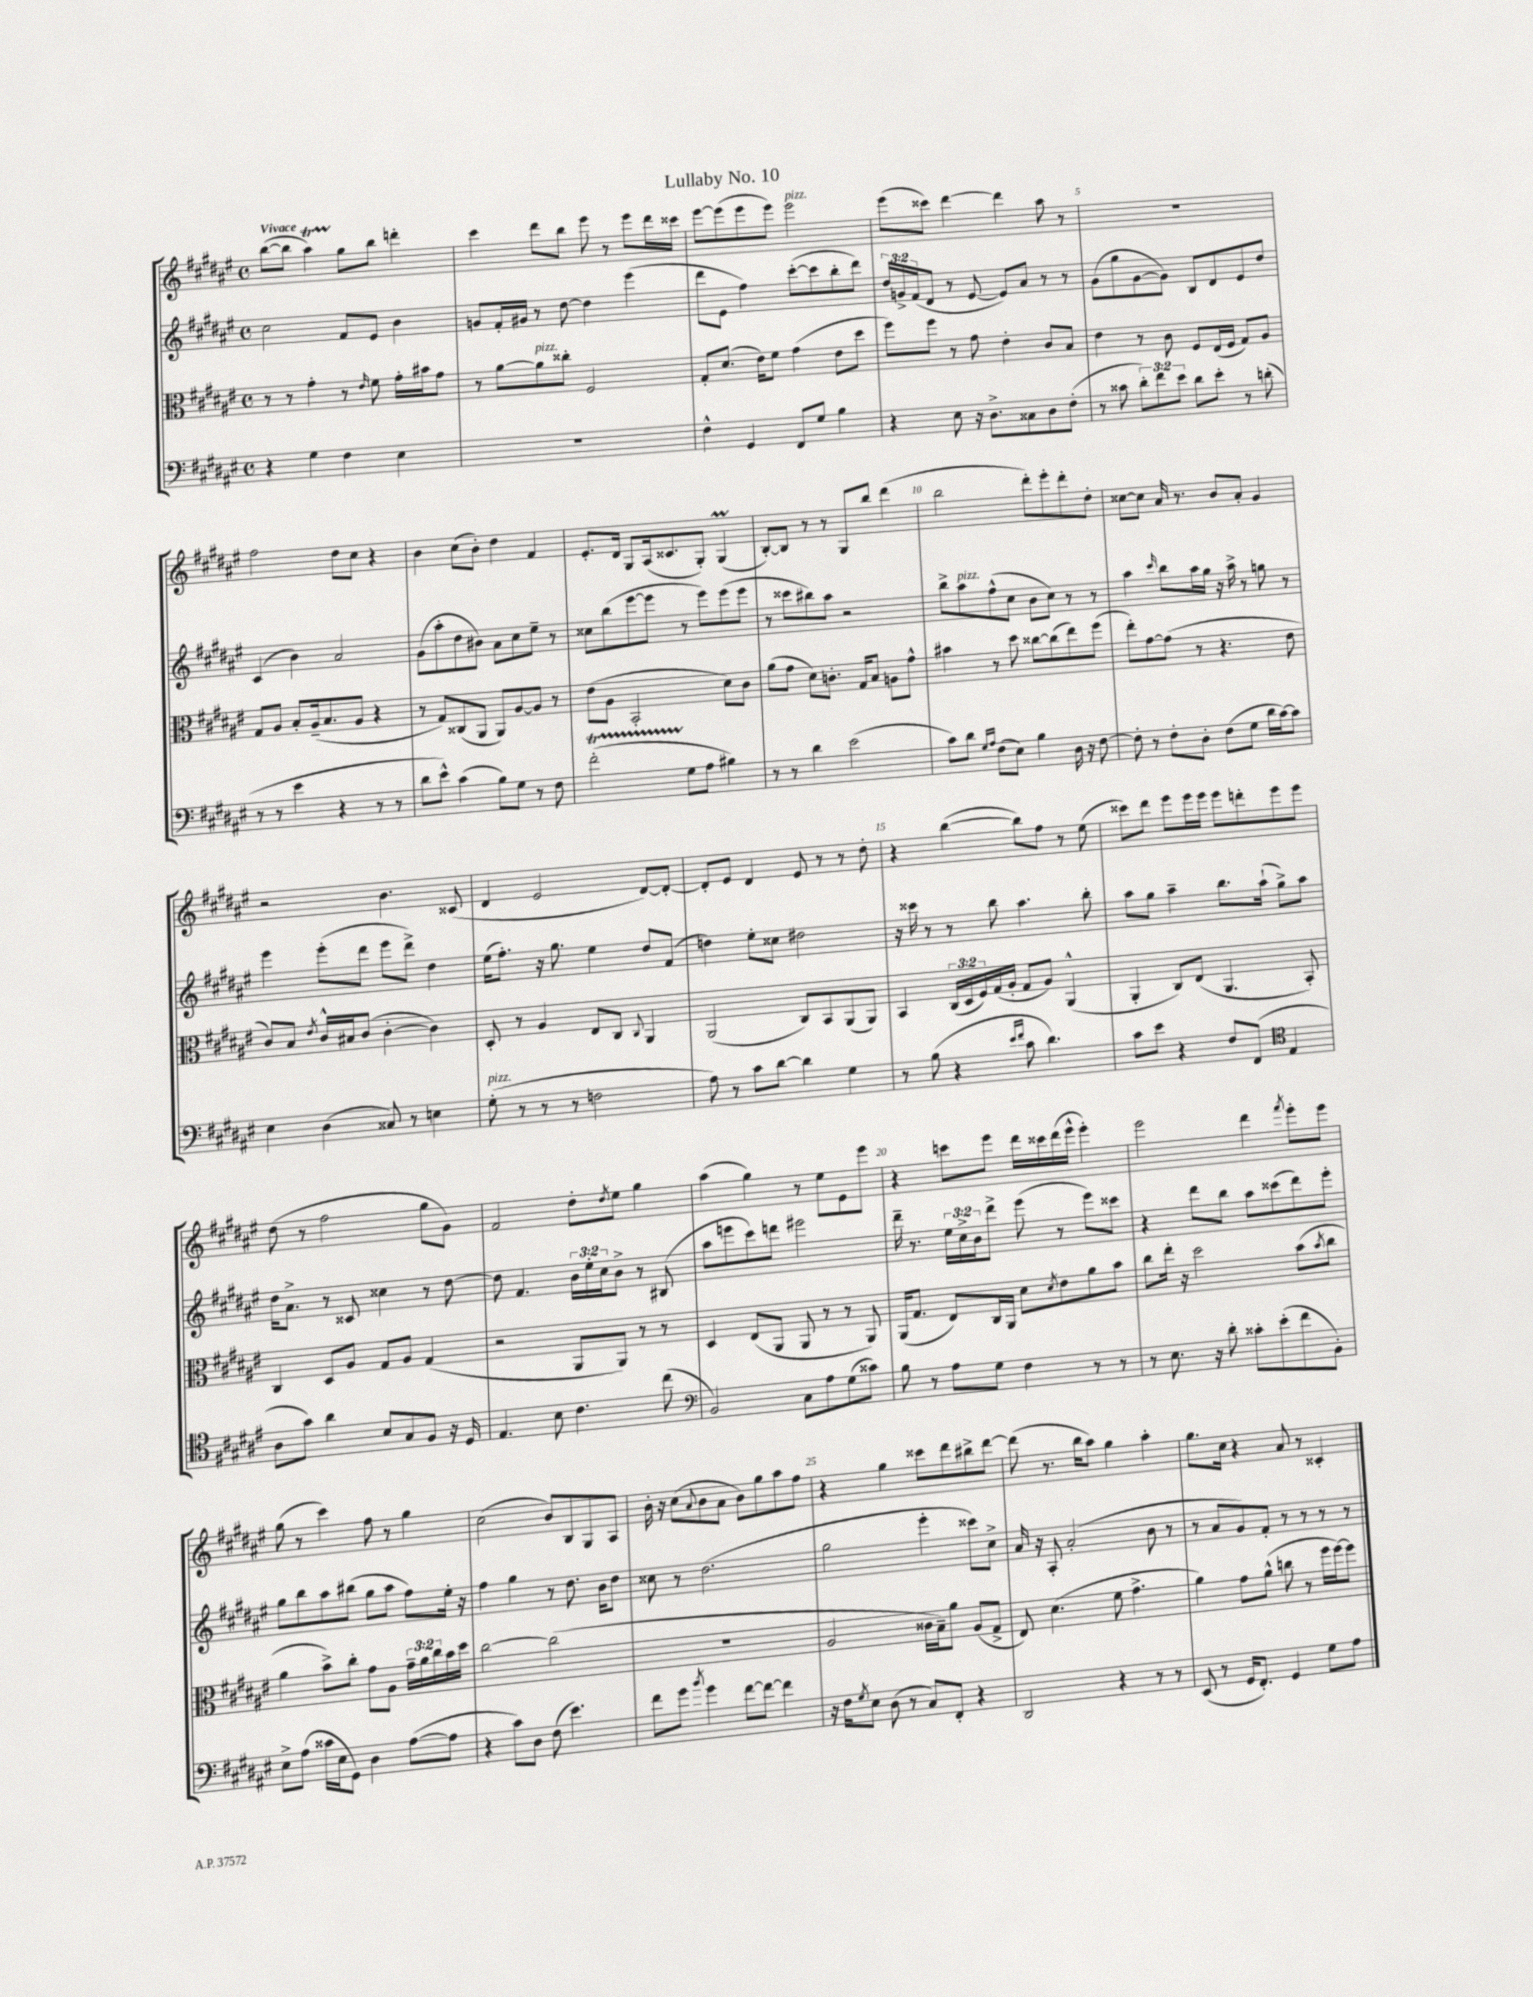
\header { title = "Lullaby No. 10" }
<<
\new StaffGroup <<
\new Staff = "s0" {
    \clef treble \key fis \major \defaultTimeSignature \time 4/4 \tempo "Vivace"
    b''8~( b''8 ais''4\startTrillSpan) gis''8\stopTrillSpan b''8 d'''4-. |
    cis'''4 dis'''8 b''8 eis'''8 r8 eis'''8 dis'''16 cisis'''16 |
    eis'''8~ eis'''8( eis'''8 eis'''8) eis'''2^\markup { \italic "pizz." } |
    eis'''8( cisis'''8) dis'''4~ dis'''4 ais''8 r8 |
    R1 |
    fis''2 dis''8 cis''8 r4 |
    b'4 cis''8( b'8-.) dis''4 fis'4 |
    eis'8.-. dis'16 gis8 ais16( cisis'8. gis8-.) gis4\prall( |
    b8~-.) b8 r8 r8 gis8 b''8 dis'''4( |
    b''2 dis'''8-.) eis'''8-. dis'''8-. dis''8-. |
    cisis''8~ cisis''8 ais'16 r8. b'8 ais'8-. gis'4 |
    r2 b'4. cisis'8( |
    dis'4 eis'2 dis'8~) dis'8~-. |
    dis'8-. eis'8 dis'4 eis'8 r8 r8 dis''8-. |
    r4 b''4~( b''8) fis''8 r8 eis''8( |
    cisis'''8) dis'''8 eis'''8 eis'''16 eis'''16 eis'''8 d'''8-. eis'''8 eis'''8 |
    dis''8( r8 fis''2 gis''8 gis'8) |
    fis'2 dis''8-. \acciaccatura { dis''8 } eis''8 gis''4 |
    ais''4( gis''4) r8 eis''8 eis'8 eis'''8 |
    r4 c'''8 eis'''8 dis'''16 cisis'''16 dis'''16( eis'''16-^ eis'''4-.) |
    eis'''2 dis'''4 \acciaccatura { fis'''8 } eis'''8-. eis'''8 |
    gis''8( r8 cis'''4) fis''8 r8 gis''4 |
    cis''2( b'8) b8 gis8 ais8 |
    b'16-. r16 cis''8( \appoggiatura { ais'8 } b'8 ais'8 b'8) gis''8 ais''8 fis''8 |
    r4 gis''4 cisis'''8 dis'''8 bis''8-> dis'''8~ |
    dis'''8( r8. b''16 ais''8) gis''4 ais''4-. |
    gis''8. cis''16 r4 ais'8 r8 cisis'4-. \bar "|." |
}
\new Staff = "s1" {
    \clef treble \key fis \major \defaultTimeSignature \time 4/4 \override Staff.TupletNumber.text = #tuplet-number::calc-fraction-text
    cis''2 fis'8 eis'8 b'4 |
    g'8 fis'16-. gis'16 r8 dis''8~ dis''4 eis'''4( |
    dis'''8 eis'8 fis''4) cis'''8~-.( cis'''8 b''8-. dis'''8) |
    \tuplet 3/2 { dis''16 g'16-> fis'16( } dis'8 r8 eis'8~ eis'8) ais'8 r8 r8 |
    gis'8( gis''8 gis'8~ gis'8) b8 dis'8 eis'8 dis''8 |
    cis'4( b'4) ais'2 |
    gis'8( ais''8-. dis''8 bis'8) ais'8 cis''8 eis''8-- r8 |
    cisis''8 b''8( eis'''8~ eis'''8 r8 eis'''8) eis'''8( eis'''8 |
    r8 cisis'''8 bis''8) ais''8 r2 |
    b''8-> ais''8^\markup { \italic "pizz." } fis''8-^( cis''8 b'8 cis''8) r8 r8 |
    ais''4 \grace { cis'''16 } b''8 ais''16 gis''16 r16 ais''16-> r8 g''8 r8 |
    eis'''4 eis'''8-.( dis'''8 eis'''8 dis'''8->) dis''4 |
    eis''16( fis''8.-.) r16 gis''8. eis''4 dis''8 fis'8( |
    d''4) eis''8-. cisis''8 dis''2 |
    r16 cisis'''16 r8 r8 b''8 ais''4. b''8-. |
    ais''8 gis''8 ais''4-- b''8. ais''16-!( gis''8->) ais''8 |
    dis''16 ais'8.-> r8 cisis'8 cisis''4 r8 dis''8~ |
    dis''8 fis'4. \tuplet 3/2 { b'16 eis''16-. cis''16 } b'8-> r8 bis8( |
    ais''8 e'''8 cis'''8) d'''8 eis'''2 |
    dis'''16-- r8. \tuplet 3/2 { eis''16 cis''16-> b'16 } dis'''8-> eis'''8( r8 eis'''8) cisis'''8 |
    r4 dis'''8 b''8 ais''8 cisis'''8( dis'''8) eis'''8-. |
    gis''8 b''8 ais''8 bis''8( gis''8 ais''8 fis''8) eis''16-. r16 |
    fis''4 gis''4 r8 dis''8. b'16 dis''8 |
    cisis''8 r8 dis''2.( |
    gis''2 eis'''4-. cisis'''8) cis''8-> |
    ais'16 r16 ais8-. ais'2-.( b'8 r8 |
    r8 ais'8 gis'8) fis'8-. r8 r8 r8 r8 \bar "|." |
}
\new Staff = "s2" {
    \clef alto \key fis \major \defaultTimeSignature \time 4/4 \override Staff.TupletNumber.text = #tuplet-number::calc-fraction-text
    r8 r8 gis'4-. r8 \grace { eis'16 } fis'8 gis'16-. bis'16 gis'8 |
    r8 ais'8~ ais'8^\markup { \italic "pizz." } cisis''8-. fis2 |
    gis8-. dis'8.( eis'16) fis'8 gis'4( eis'8 dis''8 |
    fis''8) fis''8 r8 gis'8 eis'4-. cis'8 b8 |
    eis'4 r8 cis'8 fis8 eis16( fis16 gis8) ais8 |
    gis8 ais8 b8-. ais16--( b8. ais8 r4 |
    r8 gis8) cisis8( ais,8 ais,8) ais8~ ais8 r8 |
    eis'8( ais8 b,2-. dis'8) cis'8 |
    ais'8( gis'8 dis'8) c'8.-. gis16 b8 a8 gis'8-^ |
    bis'4 r8 dis''8 cisis''8~ cisis''8( eis''8) fis''8( |
    eis''8-.) gis'8~ gis'8( r8 r4. eis'8 |
    cis'8) b8 \acciaccatura { eis'8 } cis'16-^ bis16 cis'8( cis'4~-. cis'4) |
    dis8-. r8 ais4 eis8 cis8 \appoggiatura { cis8 } ais,4 |
    ais,2( cis8) b,8 ais,8( ais,8) |
    b,4 \tuplet 3/2 { cis16( dis16 fis16) } gis16( ais16-. gis8 ais8) ais,4-^( |
    ais,4-. cis8) eis8( ais,4. b,8-.) |
    cis4 dis8 ais8 gis8 ais8 gis4( |
    r2 ais,8 ais,8) r8 r8 |
    dis4 eis8( ais,8 ais,8 r8 r8 ais,8) |
    ais,16( gis8. eis8) cis16 ais,16 dis'8 \acciaccatura { dis'8 } eis'8 ais'8 b'8 |
    cis''8 eis''16-. r16 dis''2 b'8( \acciaccatura { b'8 } cis''8 |
    ais'4 b'8->) cis''8-. gis'8 ais8 \tuplet 3/2 { gis'16-- ais'16 cis''16 } b'16 dis''16 |
    cis''2~ cis''2( |
    R1 |
    ais2 cisis'16 b16--) ais'8 ais8( gis8-> |
    eis8) dis'4.( fis'8 gis'4.-> |
    ais'4) gis'8 ais'8-^( c''8 r8 fis''16 fis''16~) fis''8 \bar "|." |
}
\new Staff = "s3" {
    \clef bass \key fis \major \defaultTimeSignature \time 4/4 \override Staff.TupletNumber.text = #tuplet-number::calc-fraction-text
    r4 gis4 fis4 eis4 |
    R1 |
    fis4-^ gis,4 fis,8 gis8 b4 |
    r4 eis8 r16 dis8.-> cisis8 dis8 fis8-.( |
    r8 cisis'8 \tuplet 3/2 { dis'8-.) fis'8 eis'8 } dis'8 eis'8-. r8 d'8-.( |
    r8 r8 eis'4 r4 r8 r8 |
    dis'8 eis'8-^) cis'4( b8) gis8 r8 fis8 |
    fis'2-.\startTrillSpan( gis8\stopTrillSpan ais8 bis4) |
    r8 r8 dis'4 eis'2( |
    cis'8) dis'8 \grace { gis16 ais16 } fis8( eis8) b4 dis16 r16 fis8~ |
    fis8-. r8 fis8-. dis8-. fis8( gis8 dis'16 cis'16~) cis'8 |
    eis4 dis4( cisis8) r8 e4 |
    gis8-.^\markup { \italic "pizz." }( r8 r8 r8 f2 |
    ais8) r8 cis'8 dis'8~ dis'4 gis4 |
    r8 b8( r4 \grace { eis'16 fis'16 } cis'8 dis'4.) |
    cis'8 eis'8 r4 fis8 fis,8( \clef tenor eis4 |
    ais8 gis'8) ais'4 b8 gis8 fis8 r16 dis16 |
    eis4. b8 cis'4. cis''8( |
    \clef bass b,2) cis8 ais8 gis8( cisis'8) |
    b8 r8 ais8 gis8 fis4 r8 r8 |
    r8 eis8. r16 dis'8-. cisis'8-. eis'8-.( fis'8 b,8-.) |
    eis8-> ais8( cisis'16 eis16 gis,8) dis4 ais8~( ais8 |
    r4 cis'8) dis8 fis8( eis'4.) |
    fis'8 gis'8 \acciaccatura { b'8 } gis'4 fis'8~ fis'8~ fis'4 |
    r16 fis16 \acciaccatura { gis8 } eis8 dis8( r8 cis8) fis,8-. r4 |
    dis,2 r4 r8 r8 |
    eis,8( r8 gis,16 fis,8.-.) gis,4 gis8 ais8 \bar "|." |
}
>>
>>
\layout { \context { \Score \override BarNumber.break-visibility = ##(#f #t #t) barNumberVisibility = #(every-nth-bar-number-visible 5) } }
